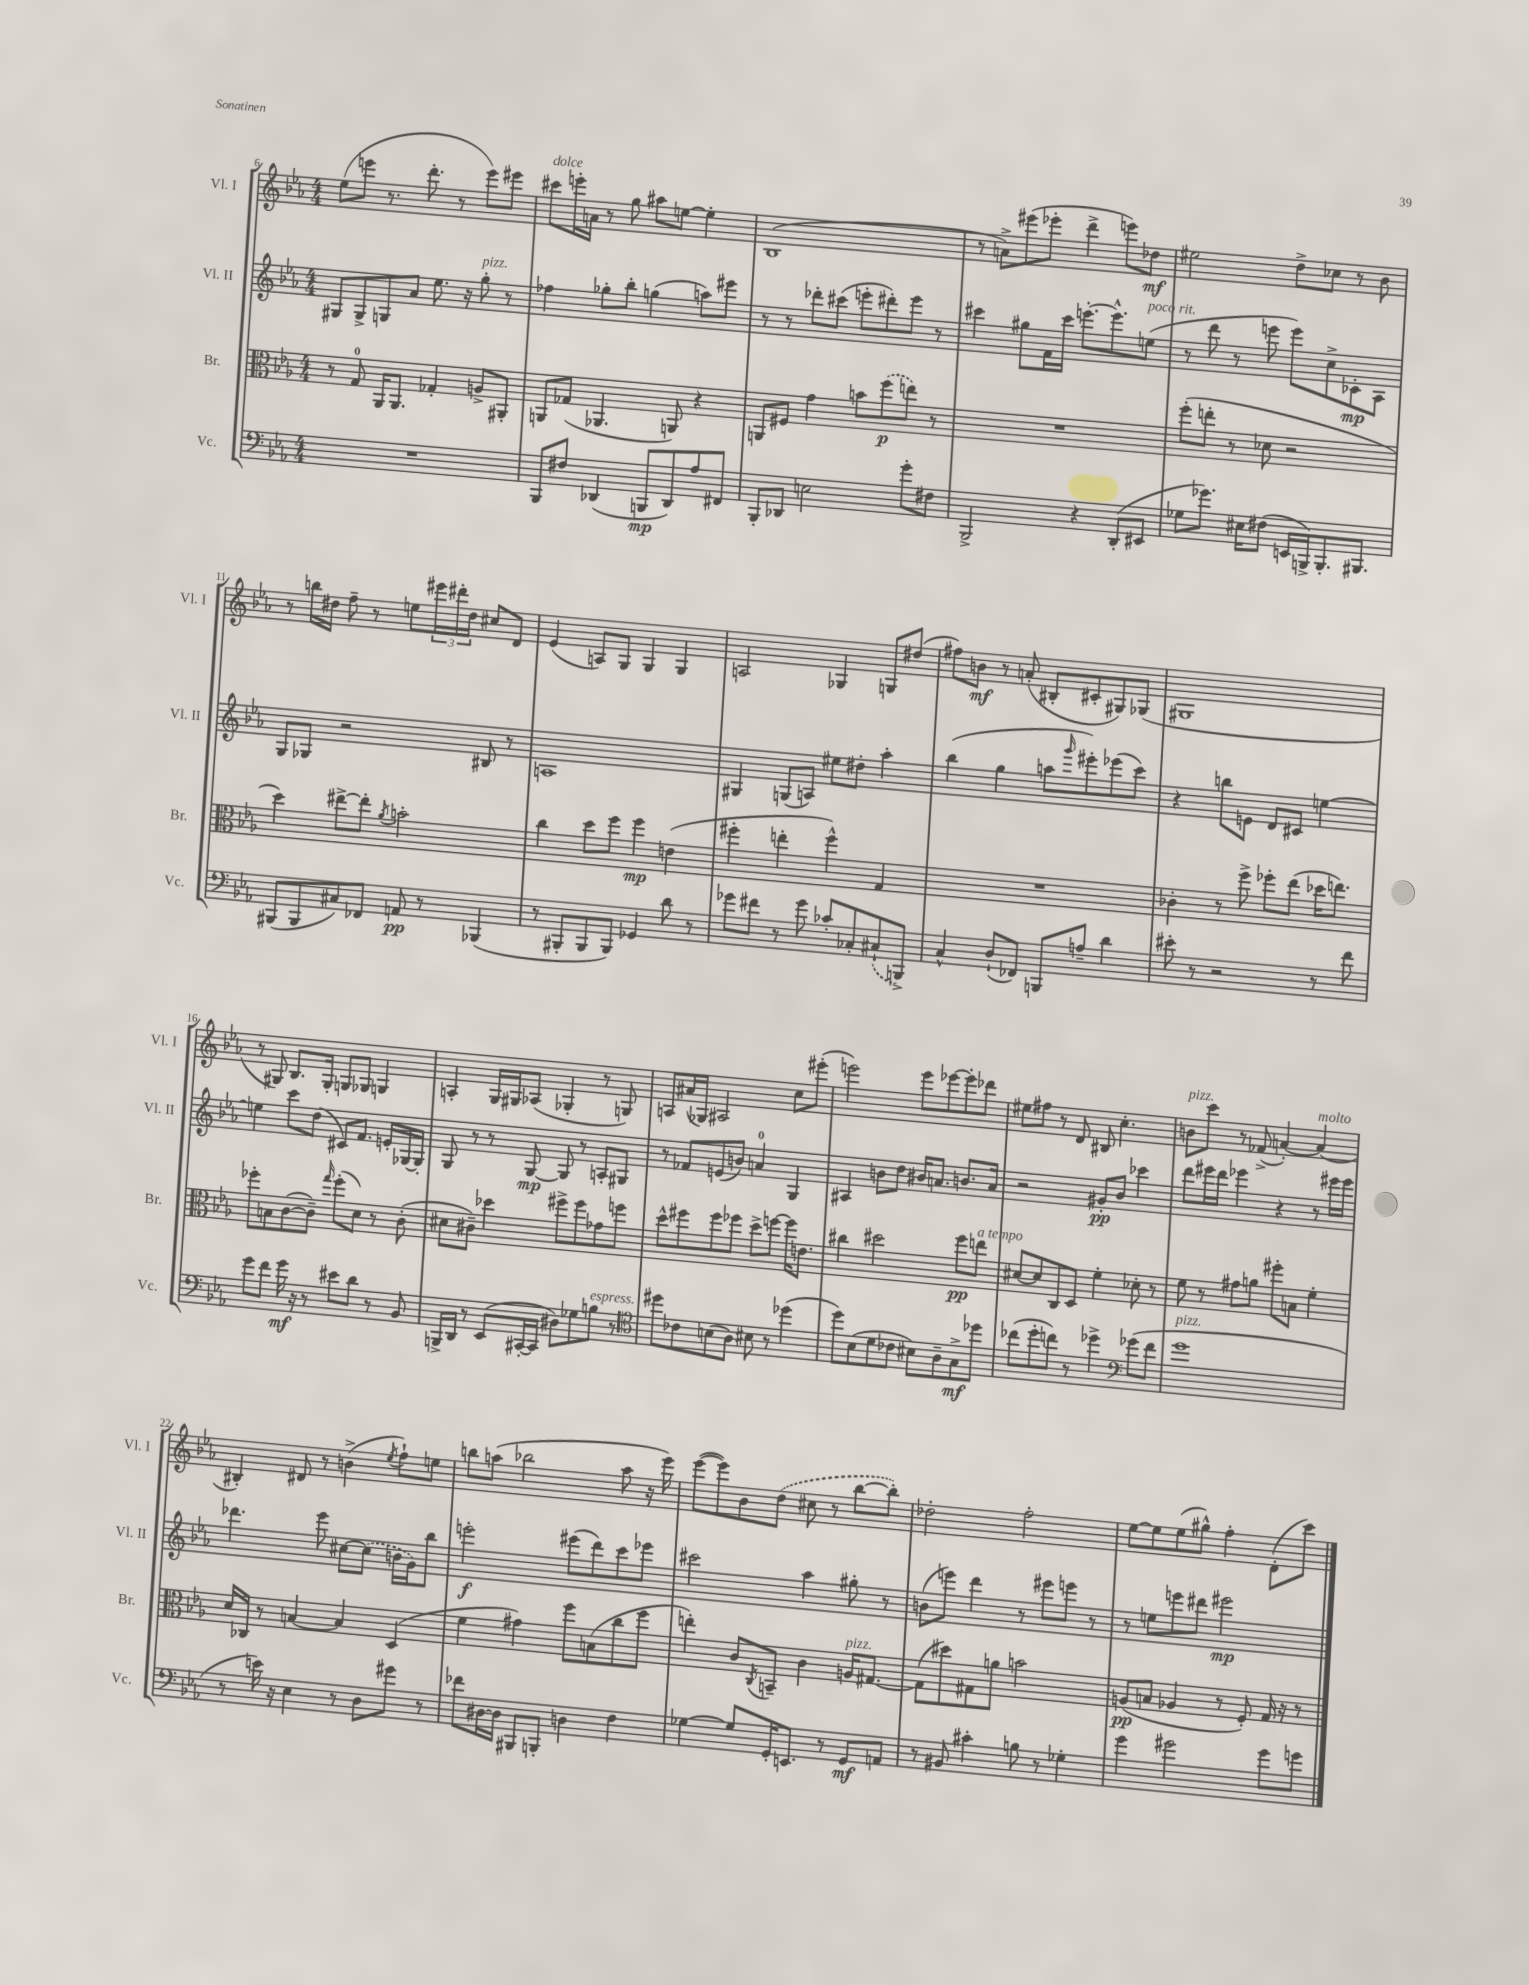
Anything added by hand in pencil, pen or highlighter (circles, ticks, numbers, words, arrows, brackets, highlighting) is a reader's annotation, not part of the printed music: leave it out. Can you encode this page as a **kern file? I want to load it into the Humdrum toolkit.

**kern	**dynam	**kern	**dynam	**kern	**dynam	**kern	**dynam
*part4	*part4	*part3	*part3	*part2	*part2	*part1	*part1
*staff4	*staff4	*staff3	*staff3	*staff2	*staff2	*staff1	*staff1
*I"Vc.	*	*I"Br.	*	*I"Vl. II	*	*I"Vl. I	*
*I'Vc.	*	*I'Br.	*	*I'Vl. II	*	*I'Vl. I	*
*clefF4	*	*clefC3	*	*clefG2	*	*clefG2	*
*k[b-e-a-]	*	*k[b-e-a-]	*	*k[b-e-a-]	*	*k[b-e-a-]	*
*M4/4	*	*M4/4	*	*M4/4	*	*M4/4	*
=6	=6	=6	=6	=6	=6	=6	=6
1r	.	8r	.	8G#X/L	.	(8ee-\L	.
.	.	8G/	.	8G#^/	.	8eeen\J	.
.	.	16AA-/KL	.	8Gn/	.	8.r	.
.	.	8.AA-/J	.	.	.	.	.
.	.	.	.	8a-/J	.	.	.
.	.	.	.	.	.	8.ddd'\	.
.	.	4G-X'/	.	8.ee-\	.	.	.
.	.	.	.	.	.	8r	.
.	.	.	.	16r	.	.	.
!	!	!	!	!LO:TX:a:i:t=pizz.	!	!	!
.	.	8An^/L	.	8gg'\	.	8eee\L)	.
.	.	8AA#X'/J	.	8r	.	8eee#X\J	.
=7	=7	=7	=7	=7	=7	=7	=7
!	!	!	!	!	!	!LO:TX:a:i:t=dolce	!
8BBB-/L	.	8AAn/L	.	4ff-X\	.	8ccc#X\L	.
8F#X/J	.	(8G-X/J	.	.	.	16eeen'\L	.
.	.	.	.	.	.	16an\JJ	.
(4DD-X/	.	4.AA-X/	.	8gg-X'\L	.	8r	.
.	.	.	.	8bb-'\J	.	8gg\	.
8BBBn/L	mp	.	.	(4ggn\	.	8aa#X\L	.
8DD-/)	.	8AAn/)	.	.	.	[8een\J	.
8A-/	.	4r	.	8aan\L)	.	4ee'\]	.
8FF#X/J	.	.	.	8eee#X\J	.	.	.
=8	=8	=8	=8	=8	=8	=8	=8
8BBB-'/L	.	8AAn/L	.	8r	.	(1B-	.
8DD-X/J	.	8F#X/J	.	8r	.	.	.
2En\	.	4g\	.	8ddd-X'\L	.	.	.
.	.	.	.	(8ccc#X\J	.	.	.
.	.	8bn\L	.	8eeen'\L	.	.	.
.	.	(8ff\	p	8ddd#X'\)	.	.	.
8g'\L	.	8een\J)	.	8eee\J	.	.	.
8F#X\J	.	8r	.	8r	.	.	.
=9	=9	=9	=9	=9	=9	=9	=9
2BBB-^/	.	1r	.	4ccc#X\	.	8r	.
.	.	.	.	.	.	8an^\L)	.
.	.	.	.	8gg#X\L	.	(8eee#X\	.
.	.	.	.	16f\L	.	8eee-X'\J	.
.	.	.	.	16ccc#\JJ	.	.	.
4r	.	.	.	[8.eeen'\L	.	4ddd^\	.
.	.	.	.	8.eee^^\]	.	.	.
(8DD'/L	.	.	.	.	.	8eeen\L)	.
!	!	!	!	!LO:TX:a:i:t=poco rit.	!	!	!
8EE#X/J	.	.	.	(8een\J	.	8dd-X\J	mf
=10	=10	=10	=10	=10	=10	=10	=10
8G-X\L	.	(8ff'\L	.	8r	.	2ee#X\	.
8.g-X\J)	.	8een'\J	.	8ddd\	.	.	.
.	.	8r	.	8r	.	.	.
16E#X\KL	.	.	.	.	.	.	.
(8F#X\J	.	8d-X\	.	8eeen\	.	.	.
16EEn/LL	.	2r	.	8eee\L)	.	8dd^\L	.
16BBBn^/J)	.	.	.	.	.	.	.
8.BBB'/	.	.	.	8cc^\	.	8cc-X\J	.
.	.	.	.	8c-X'\	mp	8r	.
8.BBB#X/J	.	.	.	.	.	.	.
.	.	.	.	8A-\J	.	8b-\	.
!!LO:LB:g=z
=11	=11	=11	=11	=11	=11	=11	=11
(8BBB#X/L	.	4dd\)	.	8G/L	.	8r	.
8BBB#/	.	.	.	8G-X/J	.	16bbn\LL	.
.	.	.	.	.	.	16dd#X\JJ	.
8C#X/)	.	[8ee#X^\L	.	2r	.	8ff~\	.
8FF-X/J	.	8ee#'\J]	.	.	.	8r	.
.	.	8qa-/	.	.	.	.	.
8AAn/	pp	2bn'\	.	.	.	8een\L	.
8r	.	.	.	.	.	24eee#X\L	.
.	.	.	.	.	.	24ddd#X'\	.
.	.	.	.	.	.	24dd#\JJ	.
(4BBB-X/	.	.	.	8B#X/	.	8cc#X/L	.
.	.	.	.	8r	.	8d/J	.
=12	=12	=12	=12	=12	=12	=12	=12
8r	.	4cc\	.	1An	.	(4e-/	.
8BBB#X'/L	.	.	.	.	.	.	.
8BBB#/	.	8dd\L	.	.	.	8An/L)	.
8BBB#/J)	.	8ff\J	.	.	.	8G/J	.
4GG-X/	.	4ff\	mp	.	.	4G/	.
8d\	.	(4en\	.	.	.	4G/	.
8r	.	.	.	.	.	.	.
=13	=13	=13	=13	=13	=13	=13	=13
8g-X\L	.	4ff#X'\	.	4G#X/	.	2An/	.
8f#X\J	.	.	.	.	.	.	.
8r	.	4een'\	.	(8Gn/L	.	.	.
8g-\	.	.	.	8An/J)	.	.	.
8c-X'/L	.	4ff#^^\)	.	8ee#X\L	.	4G-X/	.
8C-X'/	.	.	.	8dd#X'\J	.	.	.
(8C#X`/	.	4G/	.	4aa-'\	.	8Gn/L	.
8BBBn^/J)	.	.	.	.	.	(8dd#X/J	.
=14	=14	=14	=14	=14	=14	=14	=14
4C^^/	.	1r	.	(4bb-\	.	8ff#X\L)	.
.	.	.	.	.	.	8bn\J	mf
(8D`/L	.	.	.	4gg\	.	8r	.
8FF-X/J)	.	.	.	.	.	(8an'/	.
8BBBn/L	.	.	.	8aan\L	.	8B#X'/L	.
.	.	.	.	16qqggg/	.	.	.
8An~/J	.	.	.	8eee#X'\)	.	8c#X'/	.
4d\	.	.	.	(8eee-X\	.	8G#X/)	.
.	.	.	.	8ccc\J)	.	(8G-X/J	.
=15	=15	=15	=15	=15	=15	=15	=15
8e#X'\	.	4c-X'\	.	4r	.	1G#X	.
8r	.	.	.	.	.	.	.
2r	.	8r	.	8bbn\L	.	.	.
.	.	8ff^\	.	8en\J	.	.	.
.	.	8ff-X'\L	.	8d/L	.	.	.
.	.	(8ee-\J	.	8c#X/J	.	.	.
8r	.	16dd-X\KL	.	[4een\	.	.	.
.	.	8.een\J)	.	.	.	.	.
8f\	.	.	.	.	.	.	.
!!LO:LB:g=z
=16	=16	=16	=16	=16	=16	=16	=16
8g\L	.	8ff-X'\L	.	4een\]	.	8r	.
8f\J	.	8Bn\	.	.	.	8G#X/)	.
16g\	mf	([8c\	.	8ccc\L	.	8.B-/L	.
16r	.	.	.	.	.	.	.
8r	.	8c~\J])	.	(8dd\J	.	.	.
.	.	.	.	.	.	16G#'/Jk	.
.	.	16qqgg/	.	.	.	.	.
8e#X\L	.	(8ff-'\L	.	8c#X/L)	.	8Gn/L	.
8d\J	.	8d\J)	.	8.f/J	.	8G-X/J	.
8r	.	8r	.	.	.	4Gn/	.
.	.	.	.	16en'/LL	.	.	.
8BB-/	.	(8c'\	.	[16G-X/	.	.	.
.	.	.	.	16G-'/JJ]	.	.	.
=17	=17	=17	=17	=17	=17	=17	=17
16BBBn^/LL	.	8d#X\L	.	8G/	.	4An'/	.
16DD/JJ	.	.	.	.	.	.	.
8r	.	8c#X~\J)	.	8r	.	.	.
(8EE-/L	.	4dd-X\	.	8r	.	16G/LL	.
.	.	.	.	.	.	16G#X/J	.
[16CC#X'/L	.	.	.	[8G/	mp	(8A-X/J	.
16CC#/JJ]	.	.	.	.	.	.	.
8D#X\L)	.	8ff#X^\L	.	8G/]	.	4G-X'/	.
8G-X\	.	8ff#\	.	8r	.	.	.
!LO:TX:a:i:t=espress.	!	!	!	!	!	!	!
8Bn\J	.	8g-X\	.	8An'/L	.	8r	.
8r	.	8ffn\J	.	8G#X/J	.	8Gn/)	.
=18	=18	=18	=18	=18	=18	=18	=18
*clefC4	*	*	*	*	*	*	*
8dd#X\L	.	8dd^^\L	.	8r	.	8An/L	.
8c-X\	.	8ff#X\	.	8f-X/L	.	(16a#X/L	.
.	.	.	.	.	.	16G-X/JJ)	.
(8Bn\	.	8ff#\	.	(8en/	.	2A#X/	.
8A-\J)	.	8ff-X\J	.	8bn/J)	.	.	.
8B#X\	.	8dd^\L	.	4an/	.	.	.
8r	.	[8ffn\J	.	.	.	.	.
(4dd-X\	.	16ff\KL]	.	4G/	.	8cc\L	.
.	.	8.en\J	.	.	.	.	.
.	.	.	.	.	.	(8eee#X'\J	.
=19	=19	=19	=19	=19	=19	=19	=19
8dd\L)	.	4cc#X\	.	4A#X/	.	2eeen\)	.
(8B-\	.	.	.	.	.	.	.
8d\	.	2dd#X\	.	8bn\L	.	.	.
8c-X\J	.	.	.	8dd\J	.	.	.
8B#X\L)	.	.	.	16b#X/KL	.	8eee\L	.
.	.	.	.	8.an/J	.	.	.
8A-~\	.	.	.	.	.	[8eee-X\	.
8G^\	mf	8ff\L	pp	8.bn/L	.	8eee-'\]	.
!	!	!LO:TX:a:i:t=a tempo	!	!	!	!	!
8dd-X\J	.	8een\J	.	.	.	8ddd-X\J	.
.	.	.	.	16a/Jk	.	.	.
=20	=20	=20	=20	=20	=20	=20	=20
(8cc-X\L	.	[8d#X/L	.	2r	.	8ee#X\L	.
8dd'\	.	8d#/]	.	.	.	8ff#X\J	.
8ccn\J)	.	8C/	.	.	.	8r	.
8r	.	8D/J	.	.	.	8d/	.
4dd-X^\	.	4f'\	.	8g#X'/L	pp	8B#X/	.
.	.	.	.	8b-/J	.	4.cc'\	.
*clefF4	*	*	*	*	*	*	*
(8g-X\L	.	8d-X'\	.	4ccc-X\	.	.	.
8f\J	.	8r	.	.	.	.	.
=21	=21	=21	=21	=21	=21	=21	=21
!	!	!	!	!	!	!LO:TX:a:i:t=pizz.	!
!LO:TX:a:i:t=pizz.	!	!	!	!	!	!	!
1g	.	8f\	.	8ddd\L	.	8bn\L	.
.	.	8r	.	16eee#X\L	.	8ccc\J	.
.	.	.	.	16ddd\JJ	.	.	.
.	.	8g#X\L	.	4eee-X\	.	8r	.
.	.	8an\J	.	.	.	(8f-X^/	.
.	.	8ff#X'\L	.	4r	.	[4an'/)	.
.	.	8Bn\J	.	.	.	.	.
!	!	!	!	!	!	!LO:TX:a:i:t=molto	!
.	.	4f'\	.	8r	.	(4a/]	.
.	.	.	.	16eee#X\LL	.	.	.
.	.	.	.	16eee#\JJ	.	.	.
!!LO:LB:g=z
=22	=22	=22	=22	=22	=22	=22	=22
8r	.	16d/LL	.	4.ddd-X\	.	4B#X'/)	.
.	.	16C-X/JJ	.	.	.	.	.
16en\)	.	8r	.	.	.	.	.
16r	.	.	.	.	.	.	.
4E-\	.	[4Bn/	.	.	.	8d#X/	.
.	.	.	.	8eee-\	.	8r	.
8r	.	4B/]	.	[8cc#X\L	.	(4bn^\	.
8D\L	.	.	.	(8cc#\J]	.	.	.
.	.	.	.	.	.	8qee-/	.
8g#X\J	.	(4D/	.	16bn\LL	.	8ff`\L)	.
.	.	.	.	16g\J)	.	.	.
8r	.	.	.	8bb-\J	.	8een\J	.
=23	=23	=23	=23	=23	=23	=23	=23
8f-X\L	.	4f\	.	2eeen'\	f	8bbn\L	.
[16D#X\L	.	.	.	.	.	(8aan\J	.
16D#\JJ]	.	.	.	.	.	.	.
8BBB#X/L	.	4g#X\)	.	.	.	2bb-X\	.
8BBBn'/J	.	.	.	.	.	.	.
4Dn\	.	8ff\L	.	(8eee#X\L	.	.	.
.	.	(8Bn\	.	8ddd\)	.	.	.
4F\	.	8cc\	.	8ccc\	.	8aa\	.
.	.	8ff\J	.	8eee-X\J	.	16r	.
.	.	.	.	.	.	16eee-\)	.
=24	=24	=24	=24	=24	=24	=24	=24
[4G-X\	.	4een'\)	.	2ccc#X\	.	([8eee-\L	.
.	.	.	.	.	.	8eee-\])	.
8G-/L]	.	8c/L	.	.	.	8b-\	.
.	.	8qC/	.	.	.	.	.
16GG'/K	.	8BBn~/J	.	.	.	(8dd\J	.
8.EEn/J	.	.	.	.	.	.	.
.	.	4c\	.	4aa-\	.	8cc#X\	.
8r	.	.	.	.	.	8r	.
!	!	!LO:TX:a:i:t=pizz.	!	!	!	!	!
8GG/L	mf	16An/KL	.	8gg#X'\	.	[8bb-\L	.
.	.	[8.G#X/J	.	.	.	.	.
8AAn/J	.	.	.	8r	.	8bb-'\J])	.
=25	=25	=25	=25	=25	=25	=25	=25
8r	.	(8G#\L]	.	(8bn\L	.	2dd-X'\	.
8BB#X/	.	8dd#X\)	.	8eeen\J)	.	.	.
4c#X'\	.	8G#X\	.	4ddd\	.	.	.
.	.	8an\J	.	.	.	.	.
8Bn\	.	2bn\	.	8r	.	2ff'\	.
8r	.	.	.	8eee#X\L	.	.	.
4G-X'\	.	.	.	8eeen\J	.	.	.
.	.	.	.	8r	.	.	.
=26	=26	=26	=26	=26	=26	=26	=26
4g\	.	(8An/L	pp	8r	.	[8ee-\L	.
.	.	8Bn/J	.	8een\L	.	8ee-\]	.
2g#X\	.	4A-X/	.	8eeen\	.	(8ee-\	.
.	.	.	.	8ddd#X\J	.	8gg#X^^\J)	.
.	.	8r	.	2eee#X\	mp	4ff'\	.
.	.	8F'/)	.	.	.	.	.
8g#\L	.	16G/	.	.	.	(8d'\L	.
.	.	16r	.	.	.	.	.
8gn\J	.	8r	.	.	.	8ccc\J)	.
==	==	==	==	==	==	==	==
*-	*-	*-	*-	*-	*-	*-	*-
